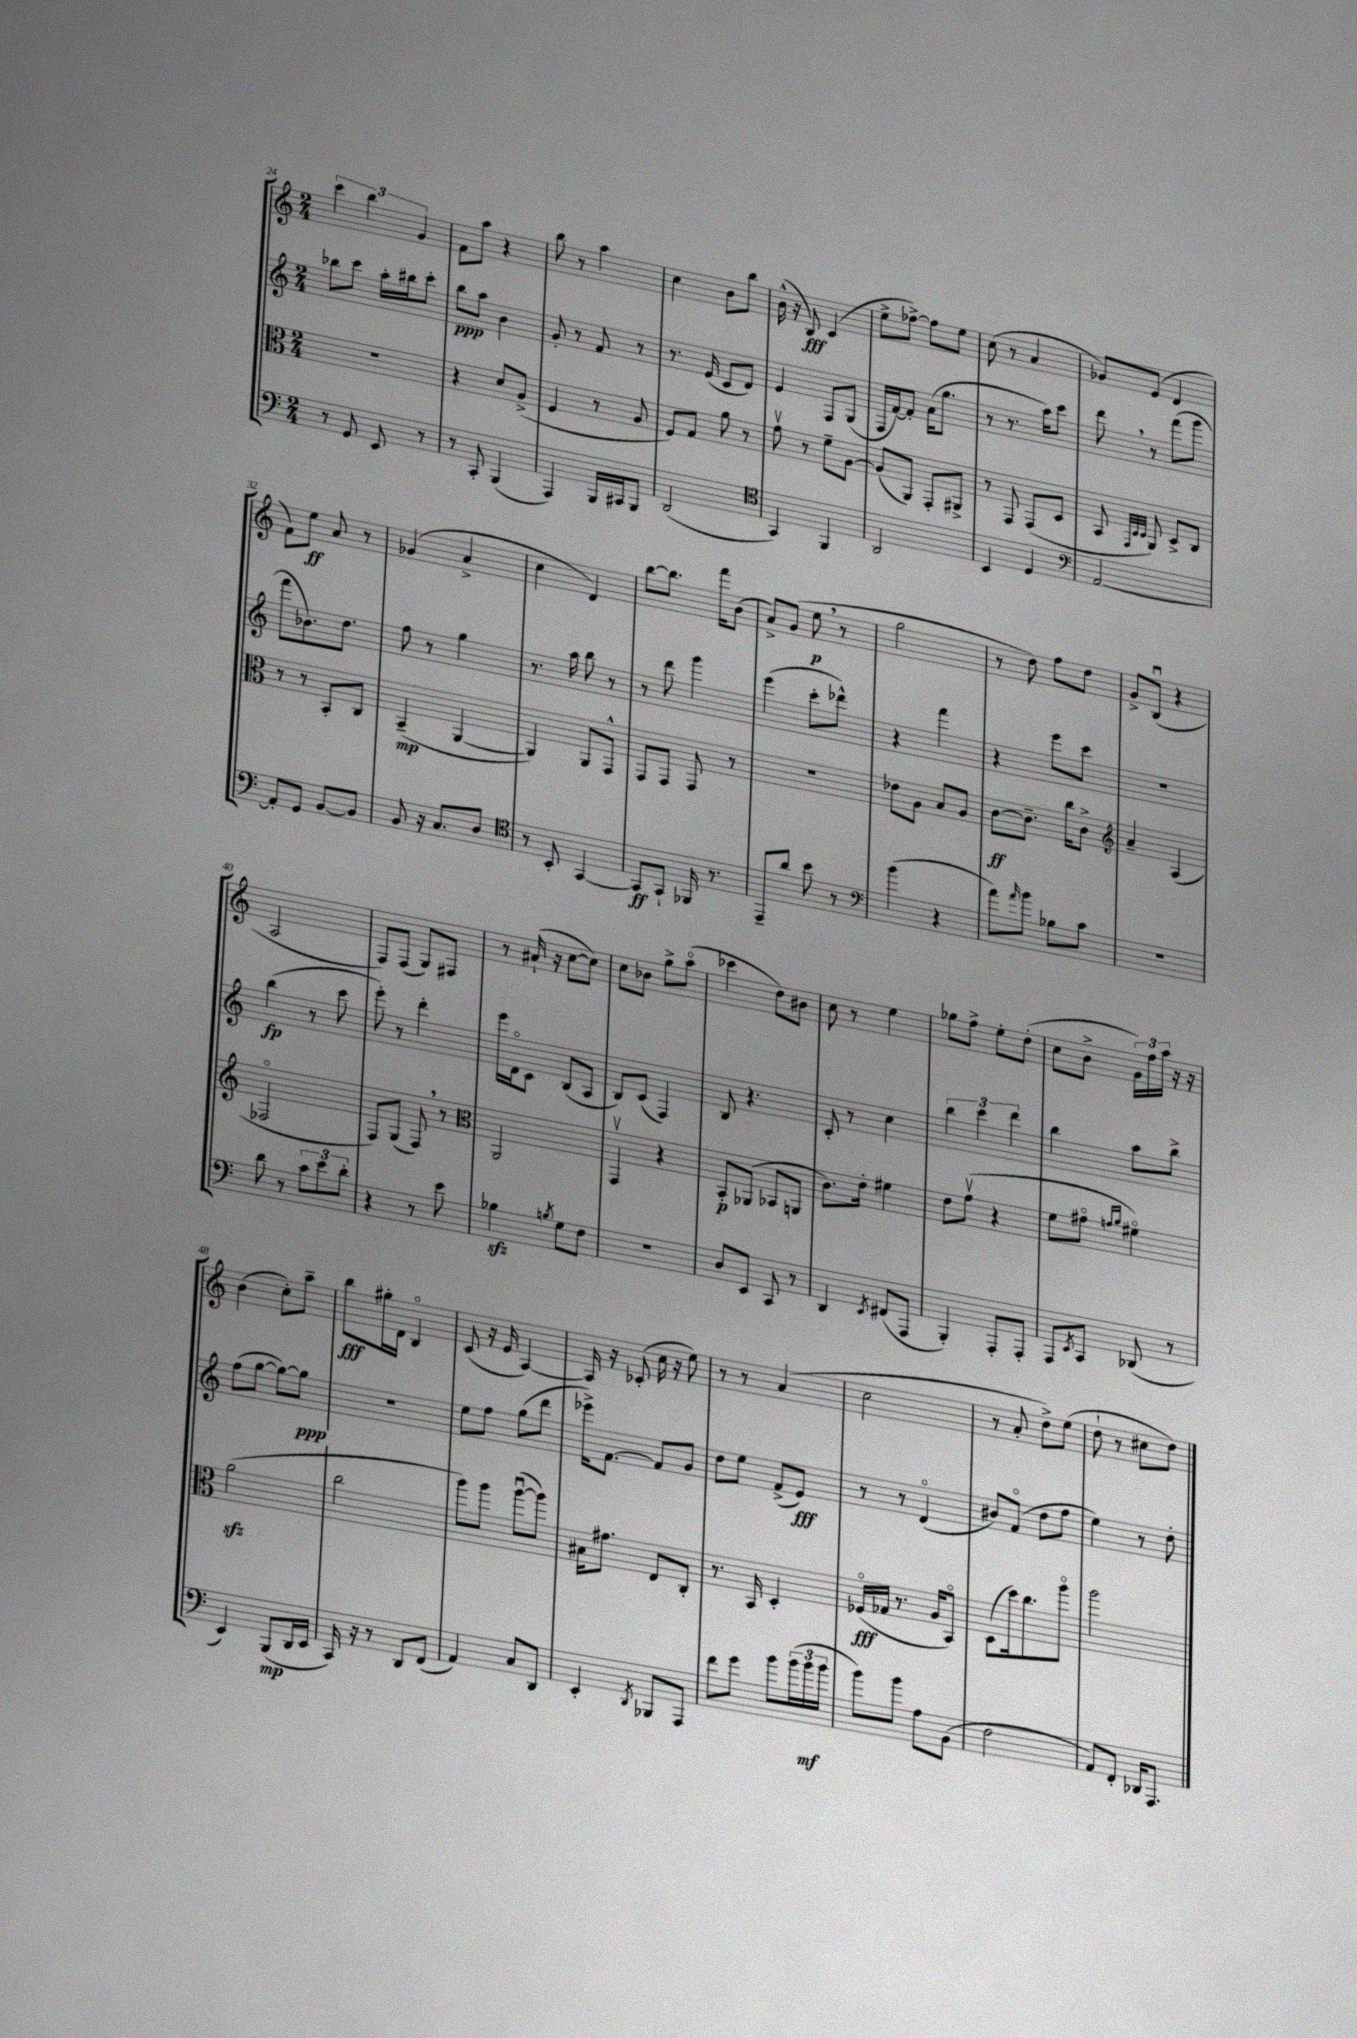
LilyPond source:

<<
\new StaffGroup <<
\new Staff = "s0" {
    \clef treble \key c \major \numericTimeSignature \time 2/4
    \tuplet 3/2 { c'''4 b''4 g'4 } |
    f'8 a''8 r4 |
    b''8 r8 a''4 |
    c''4 b'8 b''8 |
    b'16-^( r16 b8\fff) c'4( |
    e''8-> fes''8~->) fes''8 e''8 |
    c''8( r8 a'4 |
    ges'8) e'8( d'4 |
    f'8) e''8\ff a'8 r8 |
    ges'4( a'4-> |
    c''4 d'4) |
    b''8~ b''8. f'''16 b'8( |
    a'8->) g'8( e''8\p \breathe r8 |
    g''2 |
    r8 d''8) f''8 d''8 |
    g'8-> b8\downbow( r4 |
    a2 |
    f8) f8( g8) fis8 |
    r8 ais'16-!( r16 c''8~ c''8) |
    c''8 bes'8 g''8-> a''8\flageolet( |
    ces'''4 d''8) bis'8 |
    c''8 r8 e''4 |
    ges''8 f''8-> e''8-. d''8-.( |
    c''8 b'8-> \tuplet 3/2 { g'16) f''16 a''16 } r16 r16 |
    b'4( c''8-.) a''8-- |
    b''8\fff gis''16-. d'16 b4\flageolet |
    c'8( r16 e'16 a4~) |
    a16 r16 ces'8-.( c''16 r16 e''8) |
    r8 r8 a'4( |
    c''2 |
    r8 a'8-. d''8->) e''8( |
    d''8-! r8 cis''8 d''8) \bar "|." |
}
\new Staff = "s1" {
    \clef treble \key c \major \numericTimeSignature \time 2/4
    bes''8 c'''8 a''16-. bis''16 c'''8-. |
    b''8\ppp a''8 b'4 |
    g'8-. r8 f'8 r8 |
    r8. e'16( c'8 d'8) |
    e'4 f8 g8( |
    f16 f'16~) f'8-. a'16( g''8. |
    r8 r8. a''16) c'''8 |
    d'''8 \breathe r8 f'''8( g'''8 |
    f'''8 bes'8.) d''8. |
    f''8 r8 g''4 |
    r8. a''16 b''8 r8 |
    r8 d'''8 g'''4 |
    e'''4( c'''8-. des'''8-^) |
    r4 f'''4 |
    r4 e'''8 c'''8 |
    r2 |
    b''4\fp( r8 c'''8 |
    e'''8-.) r8 d'''4-. |
    e'''16 d'16\flageolet c'8 b8( a8 |
    b8) c'8( f4) |
    b8 r4. |
    c'8-. r8 c''4 |
    \tuplet 3/2 { b''4 c'''4 d'''4 } |
    b''4 a''8 b''8-> |
    f''8( g''8~ g''8~) g''8\ppp |
    R2 |
    e''8 f''8 g''8( d'''8 |
    ees'''16->) f'8.~ f'8 g'8 |
    d''8 e''8 f'8->( e'8\fff) |
    r8 r8 d'4\flageolet( |
    bis'8) f'8\flageolet( d''8 f''8 |
    e''4) r8 d''8-. \bar "|." |
}
\new Staff = "s2" {
    \clef alto \key c \major \numericTimeSignature \time 2/4
    R2 |
    r4 d'8 a8->( |
    f4 r8 a8 |
    f8) g8 a'8 r8 |
    g'8\upbow r8 f'8-- a8~ |
    a8( a,8) g,8-. ais,8-> |
    r8 g,8 g,8( d8 |
    b,8 \grace { g,32 d32 d32 } a,8) d8-> c8 |
    r8 r8 b,8-. c8 |
    b,4--\mp( a,4~ |
    a,4) a,8 g,8-^ |
    g,8 g,8 g,8 r8 |
    R2 |
    ees'8 a8 b8 a8 |
    c'8~\ff c'8.-- c''16 c'8-> |
    \clef treble a'4-- a4( |
    fes2\flageolet |
    f8) g8( f8) \breathe r8 |
    \clef alto a,2 |
    g,4\upbow r4 |
    b,8-.\p aes,8( bes,8 a,8 |
    c'8.) e'16-. fis'4 |
    e'8 g'8\upbow( r4 |
    f'8 gis'8\flageolet \grace { g'16 a'16 } fis'4\flageolet) |
    a'2\sfz( |
    c''2 |
    a''8) a''8 a''8~\downbow( a''8) |
    bis16 gis'8. e8 c8-. |
    r8. b,16 d4-. |
    fes16\flageolet\fff( ges16 r8. a16 b,8\flageolet) |
    d8( d''16) c''8. a''8\flageolet |
    a''2 \bar "|." |
}
\new Staff = "s3" {
    \clef bass \key c \major \numericTimeSignature \time 2/4
    r8 g,8 e,8 r8 |
    r8 c,8-. b,,4( |
    a,,4) b,,16 cis,16 b,,8 |
    d,2( |
    \clef tenor g,4) f,4 |
    a,2 |
    b,4 d4 |
    \clef bass a,2~ |
    a,8-. g,8 b,8~ b,8 |
    b,8 r16 c8. d8 |
    \clef tenor r8 b,8-. g,4~ |
    g,8\ff g,8-! fes,16 r8. |
    e,8-- a'8 b'8 r8 |
    \clef bass b'4( r4 |
    a'8) \grace { a'16 } b'8 bes8 c'8 |
    R2 |
    d'8 r8 \tuplet 3/2 { c'8 e'8 d'8-. } |
    r4 r8 e'8 |
    bes4\sfz \acciaccatura { b8 } g8 f8 |
    r2 |
    d8 e,8 c,8 r8 |
    d,4 \acciaccatura { e,8 } fis,8( a,,8 |
    b,,4-.) a,,8-. a,,8-. |
    a,,8 \acciaccatura { e,8 } c,8 des,8( r8 |
    e,4) b,,8\mp( d,16 e,16 |
    c,16) r16 r8 d,8 f,8( |
    a,4) c8 d,8 |
    e,4-. \acciaccatura { d,8 } bes,,8 a,,8 |
    f'8 g'8 b'8 \tuplet 3/2 { b'16( b'16\mf b'16 } |
    b'8) b'8 a8 b,8( |
    f2 |
    a,8) f,8-. des,16 a,,8. \bar "|." |
}
>>
>>
\layout { \context { \Score currentBarNumber = #24 } }
